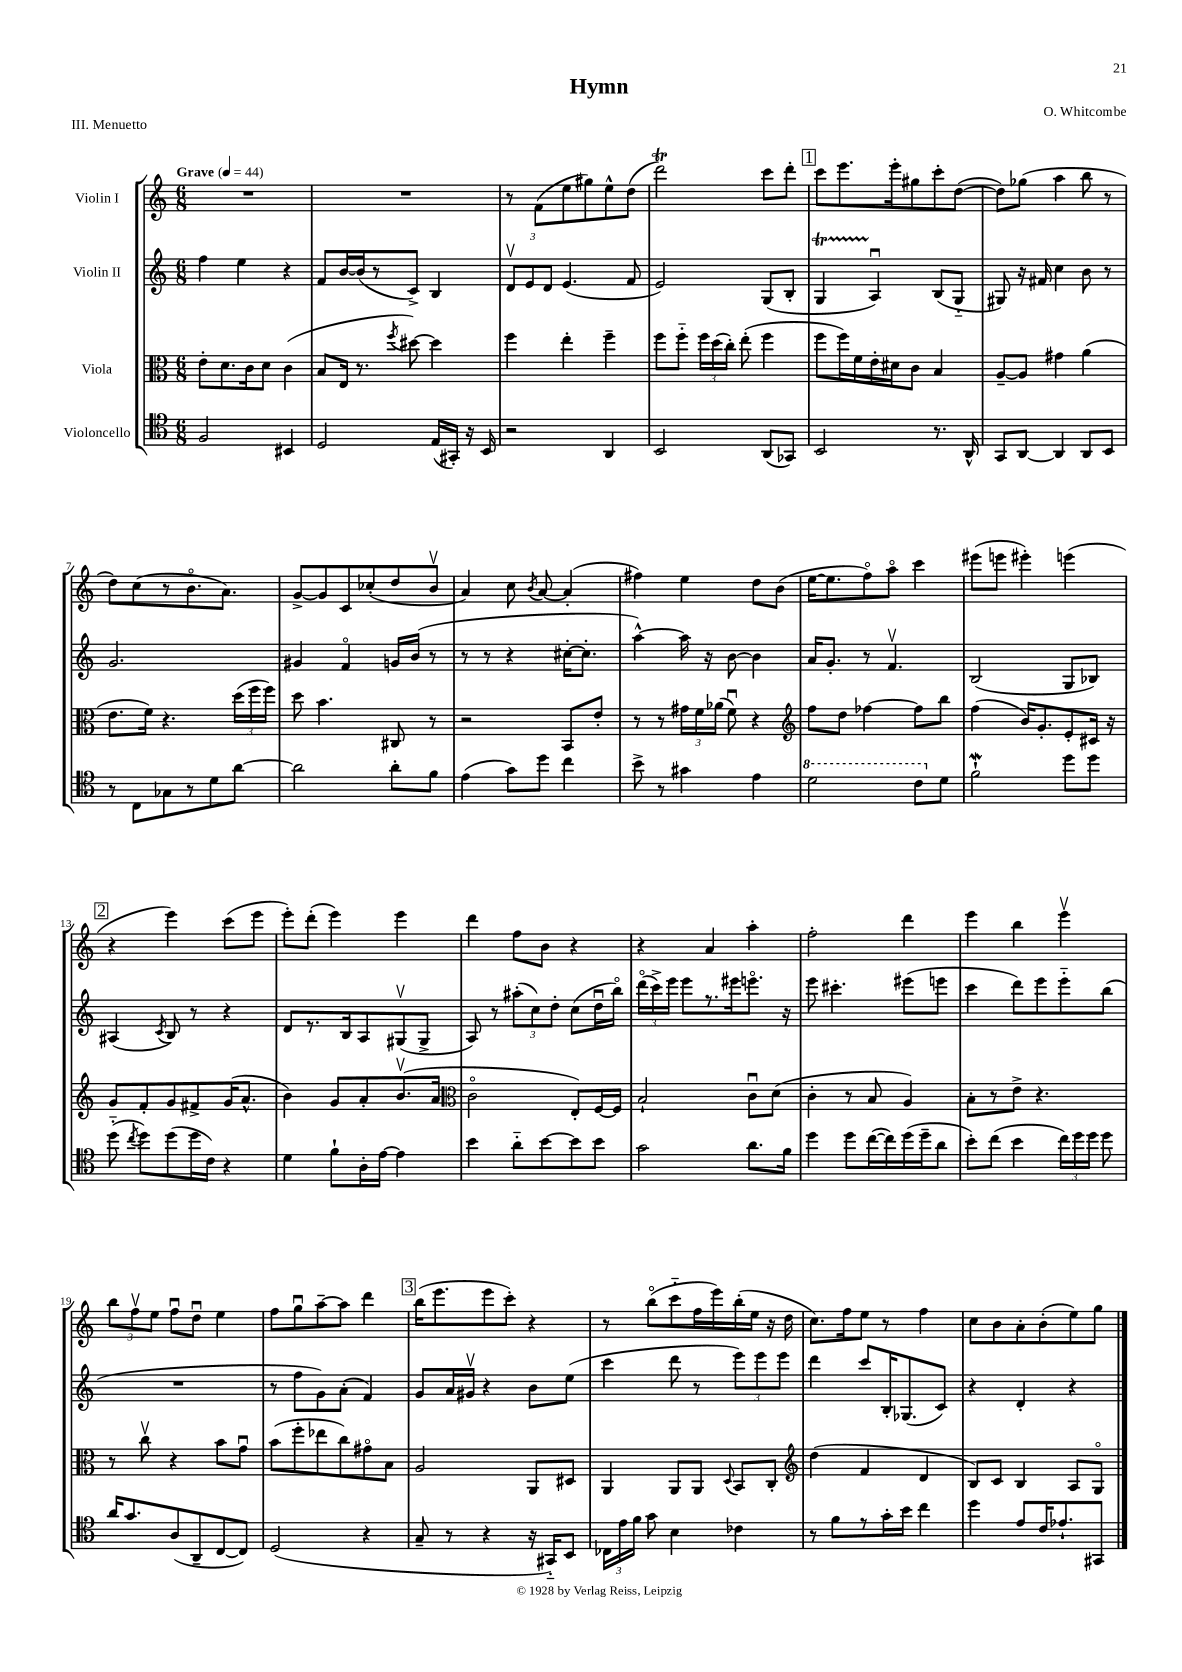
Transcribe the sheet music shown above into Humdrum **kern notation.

**kern	**kern	**kern	**kern
*part4	*part3	*part2	*part1
*staff4	*staff3	*staff2	*staff1
*I"Violoncello	*I"Viola	*I"Violin II	*I"Violin I
*clefC4	*clefC3	*clefG2	*clefG2
*k[]	*k[]	*k[]	*k[]
*M6/8	*M6/8	*M6/8	*M6/8
*MM44	*MM44	*MM44	*MM44
=1	=1	=1	=1
!	!	!	!LO:TX:a:B:t=Grave
2F/	8e'\L	4ff\	2.r
.	8.d\	.	.
.	.	4ee\	.
.	16c\k	.	.
.	8d\J	.	.
4BB#X/	(4c\	4r	.
=2	=2	=2	=2
2D/	8B/L	8f/L	2.r
.	16E/Jk	[16b/L	.
.	8.r	(16b/J]	.
.	.	8r	.
.	8qff/	.	.
.	[8dd#X\)	8c^/J)	.
(16E/LL	4dd#\]	4B/	.
16GG#X'/JJ)	.	.	.
16r	.	.	.
16BB/	.	.	.
=3	=3	=3	=3
2r	4ff\	12dv/L	8r
.	.	12e/	.
.	.	.	(8f\L
.	.	12d/J	.
.	4ee'\	(4.e/	8ee\
.	.	.	8gg#X\)
4AA/	4ff~\	.	8ee^^\
.	.	8f/	(8dd\J
=4	=4	=4	=4
2BB/	8ff\L	2e/)	2dddT\)
.	8ff\J	.	.
.	24ff\LL	.	.
.	(24dd\	.	.
.	24cc'\JJ)	.	.
.	(8ee'\	.	.
(8AA/L	4ff\	(8G/L	8ccc\L
8GG-X/J)	.	8B'/J	8ddd'\J
!!LO:REH:place=s1:t=1
=5	=5	=5	=5
2BB/	8ff\L	4GT/	8ccc\L
.	16ff\L)	.	8.eee\
.	16f\	.	.
.	16e'\	4Au/)	.
.	16d#X\J	.	16eee'\k
.	8c\J	.	8gg#X\
8.r	4B/	(8B/L	8ccc'\
.	.	8G/J	([8dd\J
16AA^^/	.	.	.
=6	=6	=6	=6
8GG/L	[8A~/L	8G#X/)	8dd\L])
[8AA/J	8A/J]	16r	(8gg-X\J
.	.	16f#X/	.
4AA/]	4g#X\	4cc\	4aa\
8AA/L	(4a\	8b\	8bb\
8BB/J	.	8r	8r
!!LO:LB:g=z
=7	=7	=7	=7
8r	8.e\L	2.g/	8dd\L)
8C\L	.	.	(8cc\
.	16f\Jk)	.	.
8G-X\	4.r	.	8r
8r	.	.	8.b\
8d\	.	.	.
.	.	.	8.a\J)
[8a\J	(24dd\LL	.	.
.	24ff\	.	.
.	24ff\JJ)	.	.
=8	=8	=8	=8
2a\]	8dd\	4g#X/	[8g^/L
.	4.b\	.	8g/]
.	.	4f/	8c/
.	.	.	(8cc-X'/
8a'\L	8C#X/	16gn/LL	8dd/
.	.	(16b/JJ	.
8f\J	8r	8r	8bv/J
=9	=9	=9	=9
(4e\	2r	8r	4a/)
.	.	8r	.
8g\L)	.	4r	8cc\
.	.	.	8qb/
8dd\J	.	.	[8a/
4cc\	8BB/L	[16cc#X'\KL	(4a'/]
.	.	8.cc#'\J]	.
.	8e'/J	.	.
=10	=10	=10	=10
8b^\	8r	[4aa^^\)	4ff#X\)
8r	8r	.	.
4g#X\	24g#X\LL	16aa\]	4ee\
.	24f\	.	.
.	.	16r	.
.	(24a-X\JJ	.	.
.	8fu\)	[8b\	.
4e\	4r	4b\]	8dd\L
.	.	.	(8b\J
=11	=11	=11	=11
*	*clefG2	*	*
*8va	*	*	*
2dd\	8ff\L	16a/KL	[16ee\KL
.	.	8.g'/J	8.ee\]
.	8dd\J	.	.
.	[4ff-X\	8r	8ff\)
.	.	4.fv/	8aa\J
8cc\L	8ff-\L]	.	4ccc\
*X8va	*	*	*
8d\J	8bb\J	.	.
=12	=12	=12	=12
2fw`\	(4ff\	(2B/	(8eee#X\L
.	.	.	8eeen\J
.	16b/KL)	.	4eee#X'\)
.	8.g'/	.	.
8dd\L	8e'/	8G/L	(4eeen\
8dd\J	16c#X/Jk	8B-X/J)	.
.	16r	.	.
!!LO:LB:g=z
!!LO:REH:place=s1:t=2
=13	=13	=13	=13
(8dd\	8g/L	(4A#X/	4r
8qcc/	.	.	.
8dd\L)	8f'/	.	.
.	.	8qc/	.
(8dd\	8g/	8B/)	4eee\)
16dd\L	8f#X^/	8r	.
16c\JJ)	.	.	.
4r	(16g/K	4r	(8ccc\L
.	8.a^^/J	.	.
.	.	.	8eee\J
=14	=14	=14	=14
4d\	4b\)	8d/L	8eee'\L)
.	.	8.r	(8ddd'\J
8f`\L	8g/L	.	4eee\)
.	.	16B/k	.
16A'\L	8a'/	8A/	.
[16e\JJ	.	.	.
4e\]	(8.bv/	(8G#Xv/	4eee\
.	.	8G#^/J	.
.	16a/Jk	.	.
=15	=15	=15	=15
*	*clefC3	*	*
4b\	2c\	8A/)	4ddd\
.	.	8r	.
8a\L	.	(12aa#X'\L	8ff\L
.	.	12cc\)	.
[8b\	.	.	8b\J
.	.	12dd'\J	.
8b\]	8E'/L)	(8cc\L	4r
8b\J	[16F/L	16ddu\L	.
.	16F/JJ]	16bb\JJ)	.
=16	=16	=16	=16
2g\	2B`/	(24ddd\LL	4r
.	.	24ccc^\)	.
.	.	24eee\JJ	.
.	.	8eee\L	.
.	.	8.r	4a/
.	.	16eee#X\k	.
8.a\L	8cu\L	8.eeen\J	4aa'\
.	(8d\J	.	.
16f\Jk	.	16r	.
=17	=17	=17	=17
4dd\	4c'\	8eee\	2ff'\
.	.	4.ccc#X'\	.
8dd\L	8r	.	.
([16cc\L	8B/	.	.
16cc\])	.	.	.
(16dd\	4A/)	(8eee#X\L	4ddd\
16dd~\J	.	.	.
8a\J	.	8eeen\J	.
=18	=18	=18	=18
8b'\L)	8B'\L	4ccc\	4eee\
(8cc\J	8r	.	.
4b\	8e^\J	8ddd\L)	4bb\
.	4.r	8eee\	.
24cc\LL)	.	8eee\	4eeev\
24dd\	.	.	.
24dd\JJ	.	.	.
8dd\	.	(8bb\J	.
!!LO:LB:g=z
=19	=19	=19	=19
16a/KL	8r	2.r	12bb\L
8.g/	.	.	.
.	.	.	12ffv\
.	8ccv\	.	.
.	.	.	12ee\J
(8A/	4r	.	8ffu\L
8AA~/	.	.	8ddu\J
[8C/	8b\L	.	4ee\
8C/J])	8gu\J	.	.
=20	=20	=20	=20
(2D/	(8b\L	8r	8ff\L
.	8ff'\	8ff\L	8ggu\
.	8ee-X\	8g\)	[8aa~\
.	8cc\)	(8a'\J	8aa\J]
4r	8g#X\	4f/)	4ddd\
.	8B\J	.	.
!!LO:REH:place=s1:t=3
=21	=21	=21	=21
8G~/	2A/	8g/L	(16bb\KL
.	.	.	8.eee\
8r	.	16a/L	.
.	.	16g#Xv/JJ	.
4r	.	4r	8eee\
.	.	.	8ccc'\J)
16r	8AA/L	8b\L	4r
16GG#X/KL)	.	.	.
8BB/J	8D#X/J	(8ee\J	.
=22	=22	=22	=22
24C-X\LL	4AA/	4ccc\	8r
24e\	.	.	.
24f\JJ	.	.	.
8g\	.	.	(8bb\L
4B\	8AA/L	8ddd\	8ccc\
.	8AA/J	8r	16ff\L
.	.	.	16eee\)
.	8qqD/	.	.
4c-X\	8BB/L	12eee\L)	(16bb'\
.	.	.	16ee\JJ
.	.	12eee\	.
.	8C'/J	.	16r
.	.	12eee\J	.
.	.	.	16dd\
=23	=23	=23	=23
*	*clefG2	*	*
8r	(4dd\	4ddd\	8.cc\L)
8f\L	.	.	.
.	.	.	16ff\k
8r	4f/	8ccc/L	8ee\J
16g'\L	.	16B'/K	8r
16b\JJ	.	(8.G-X/	.
4cc\	4d/	.	4ff\
.	.	8c/J)	.
=24	=24	=24	=24
4dd\	8B/L)	4r	8cc\L
.	8c/J	.	8b\
8e/L	4B/	4d'/	8a'\
16c/K	.	.	(8b'\
8.e-X`/	.	.	.
.	8A/L	4r	8ee\)
8GG#X/J	8G/J	.	8gg\J
==	==	==	==
*-	*-	*-	*-
